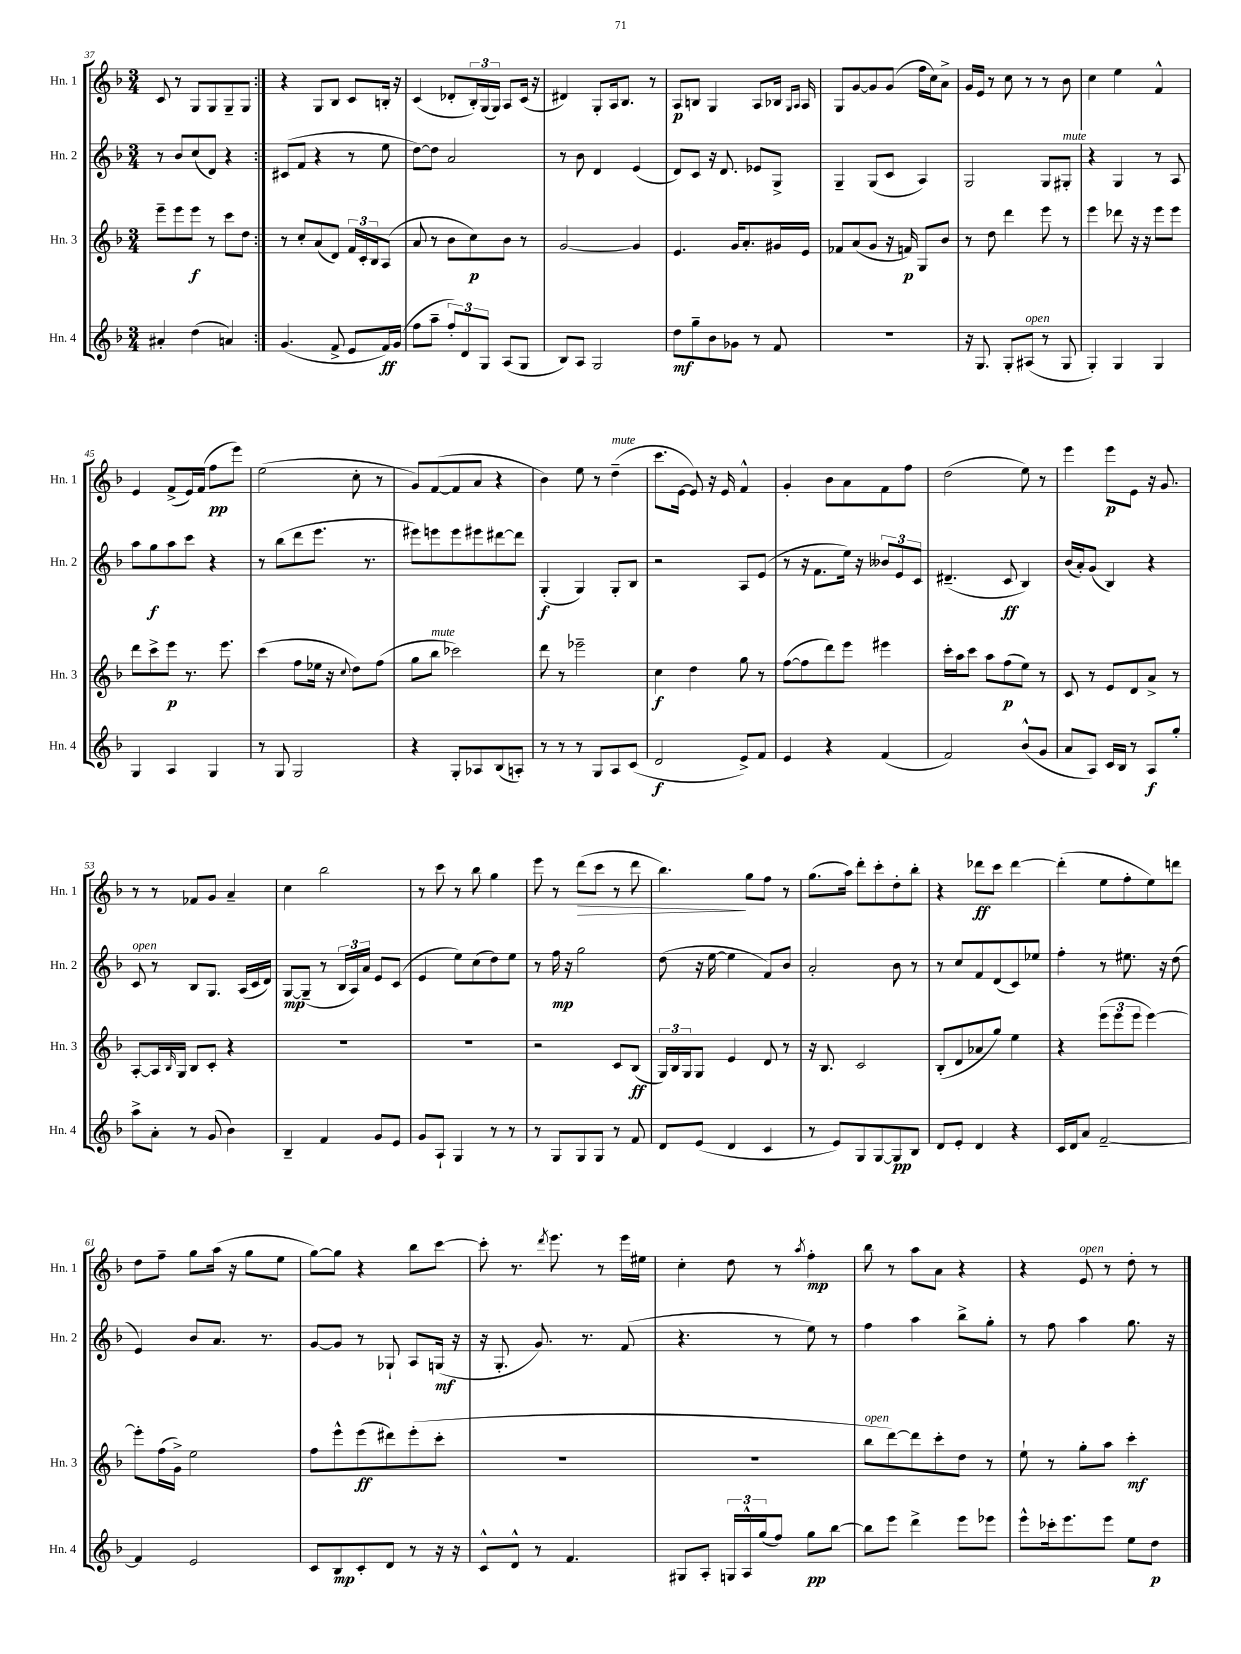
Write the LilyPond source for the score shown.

<<
\new StaffGroup <<
\new Staff = "s0" \with { instrumentName = "Hn. 1" shortInstrumentName = "Hn. 1" } {
    \clef treble \key f \major \numericTimeSignature \time 3/4
    \repeat volta 2 { c'8 r8 g8 g8 g8-- g8 | }
    r4 g8 bes8 c'8 b16-. r16 |
    c'4( des'8-. \tuplet 3/2 { bes16-.) g16( g16) } a8 c'16( r16 |
    dis'4) g8-. a16 bes8. r8 |
    a8\p b8 g4 a8 bes16 \grace { g16 a16 } a16 |
    g8 g'8~ g'8 g'8( f''16 c''16) a'8-> |
    g'16 e'16 r8 c''8 r8 r8 bes'8 |
    c''4 e''4 f'4-^ |
    e'4 f'8->( e'16) f'16( f''8\pp e'''8) |
    e''2( c''8-. r8 |
    g'8) f'8~( f'8 a'8 r4 |
    bes'4) e''8 r8 d''4--^\markup { \italic "mute" }( |
    c'''8. e'16~ e'8) r16 e'16 f'4-^ |
    g'4-. bes'8 a'8 f'8 f''8 |
    d''2( e''8) r8 |
    e'''4 e'''8\p e'8 r16 g'8. |
    r8 r8 fes'8 g'8 a'4-- |
    c''4 bes''2 |
    r8 c'''8 r8 bes''8 g''4 |
    e'''8 r8 d'''8\>( c'''8 r8 d'''8 |
    bes''4.\!) g''8 f''8 r8 |
    g''8.( a''16) d'''8-. c'''8-. d''8-. bes''8-. |
    r4 des'''8\ff c'''8 des'''4~ |
    des'''4-.( e''8 f''8-. e''8) d'''8 |
    d''8 f''8-- g''8 a''16( r16 g''8 e''8 |
    g''8~) g''8 r4 bes''8 c'''8~ |
    c'''8-. r8. \acciaccatura { d'''8 } e'''8. r8 e'''16 eis''16 |
    c''4-. d''8 r8 \acciaccatura { a''8 } f''4-.\mp |
    bes''8 r8 a''8 a'8 r4 |
    r4 e'8^\markup { \italic "open" } r8 d''8-. r8 \bar "|." |
}
\new Staff = "s1" \with { instrumentName = "Hn. 2" shortInstrumentName = "Hn. 2" } {
    \clef treble \key f \major \numericTimeSignature \time 3/4
    \repeat volta 2 { r8 bes'8 c''8( d'8) r4 | }
    cis'8( f'8 r4 r8 e''8 |
    d''8~) d''8 a'2 |
    r8 bes'8 d'4 e'4( |
    d'8) c'8 r16 d'8. ees'8 g8-> |
    g4-- g8( c'8 a4) |
    g2 g8 gis8-.^\markup { \italic "mute" } |
    r4 g4 r8 a8 |
    a''8 g''8\f a''8 c'''8 r4 |
    r8 bes''8( d'''8 e'''8. r8. |
    eis'''8) e'''8 e'''8 eis'''8 dis'''8~ dis'''8 |
    g4-.\f( g4) g8-. bes8 |
    r2 a8 e'8( |
    r8 r16 f'8. e''16) r16 \tuplet 3/2 { beses'8 e'8 c'8 } |
    dis'4.--( c'8\ff bes4) |
    bes'16( a'16-.) g'8( bes4) r4 |
    c'8^\markup { \italic "open" } r8 bes8 g8. a16( c'16 d'16) |
    g8~\mp g8--( r8 \tuplet 3/2 { bes16 a16) a'16 } e'8 c'8( |
    e'4 e''8) c''8( d''8) e''8 |
    r8 f''16\mp r16 g''2 |
    d''8( r16 e''16~ e''4 f'8) bes'8 |
    a'2-. bes'8 r8 |
    r8 c''8 f'8 d'8( c'8) ees''8 |
    f''4-. r8 eis''8. r16 d''8( |
    e'4) bes'8 a'8. r8. |
    g'8~ g'8 r8 ges8-! a8 g16\mf( r16 |
    r16 g8.-. g'8.) r8. f'8( |
    r4. r8 e''8) r8 |
    f''4 a''4 bes''8-> g''8-. |
    r8 f''8 a''4 g''8. r16 \bar "|." |
}
\new Staff = "s2" \with { instrumentName = "Hn. 3" shortInstrumentName = "Hn. 3" } {
    \clef treble \key f \major \numericTimeSignature \time 3/4
    \repeat volta 2 { e'''8-- e'''8 e'''8\f r8 c'''8 d''8 | }
    r8 c''8-. a'8( d'8) \tuplet 3/2 { f'16 c'16-. bes16 } a8( |
    a'8 r8 bes'8 c''8\p) bes'8 r8 |
    g'2~ g'4 |
    e'4. g'16 a'8.-. gis'16 e'16 |
    fes'8 a'8( g'8 r16 f'16\p) g8 bes'8 |
    r8 d''8 d'''4 e'''8 r8 |
    e'''4 des'''8 r16 r16 e'''8 e'''8 |
    d'''8 c'''8-> e'''8\p r8. e'''8. |
    c'''4( f''8 ees''16 r16 \appoggiatura { c''8 } d''8) f''8( |
    g''8 bes''8^\markup { \italic "mute" } ces'''2) |
    d'''8 r8 ees'''2-- |
    c''4\f d''4 g''8 r8 |
    f''8~( f''8 d'''8) e'''8 eis'''4 |
    c'''16-. a''16 c'''8 a''8 f''8\p( e''8) r8 |
    c'8 r8 e'8 d'8 a'8-> r8 |
    a8~-. a16 \grace { bes16 } g16 bes8 c'8-. r4 |
    R2. |
    R2. |
    r2 c'8 bes8\ff( |
    \tuplet 3/2 { g16) bes16 g16 } g8 e'4 d'8 r8 |
    r16 bes8. c'2 |
    bes8-.( d'8 aes'8 g''8) e''4 |
    r4 \tuplet 3/2 { e'''8( e'''8 e'''8 } e'''4~) |
    e'''8-. f''16( g'16->) e''2 |
    f''8 e'''8-^ e'''8\ff( dis'''8) e'''8-.( c'''8-. |
    R2. |
    R2. |
    bes''8^\markup { \italic "open" } d'''8~) d'''8 c'''8-. d''8 r8 |
    e''8-! r8 g''8-. a''8 c'''4-.\mf \bar "|." |
}
\new Staff = "s3" \with { instrumentName = "Hn. 4" shortInstrumentName = "Hn. 4" } {
    \clef treble \key f \major \numericTimeSignature \time 3/4
    \repeat volta 2 { ais'4-. d''4( a'4) | }
    g'4.( f'8-> e'8 f'16\ff) g'16( |
    f''8 a''8-- \tuplet 3/2 { f''8-.) d'8 g8 } a8( g8 |
    bes8) a8 g2 |
    d''8\mf g''8-- bes'8 ges'8 r8 f'8 |
    R2. |
    r16 g8. g8-. ais8^\markup { \italic "open" }( r8 g8 |
    g4-.) g4 g4 |
    g4 a4 g4 |
    r8 g8 g2 |
    r4 g8-. aes8 bes8( a8-.) |
    r8 r8 r8 g8 a8 c'8( |
    d'2\f e'8->) f'8 |
    e'4 r4 f'4( |
    f'2) bes'8-^( g'8 |
    a'8 a8) c'16 bes16 r8 a8\f g''8-. |
    a''8-> a'8-. r8 g'8( bes'4) |
    bes4-- f'4 g'8 e'8 |
    g'8 a8-! g4 r8 r8 |
    r8 g8 g8 g8 r8 f'8 |
    d'8 e'8( d'4 c'4 |
    r8 e'8) g8 g8~ g8\pp bes8 |
    d'8 e'8-. d'4 r4 |
    c'16 d'16 a'8 f'2~-- |
    f'4 e'2 |
    c'8 bes8\mp c'8-. d'8 r8 r16 r16 |
    c'8-^ d'8-^ r8 f'4. |
    gis8 a8-. \tuplet 3/2 { g16 a16-^ g''16( } f''8) g''8\pp bes''8~ |
    bes''8 e'''8 d'''4-> e'''8 ees'''8 |
    e'''8-^ ces'''16-. e'''8. e'''8 e''8 d''8\p \bar "|." |
}
>>
>>
\layout { \context { \Score currentBarNumber = #37 } }
